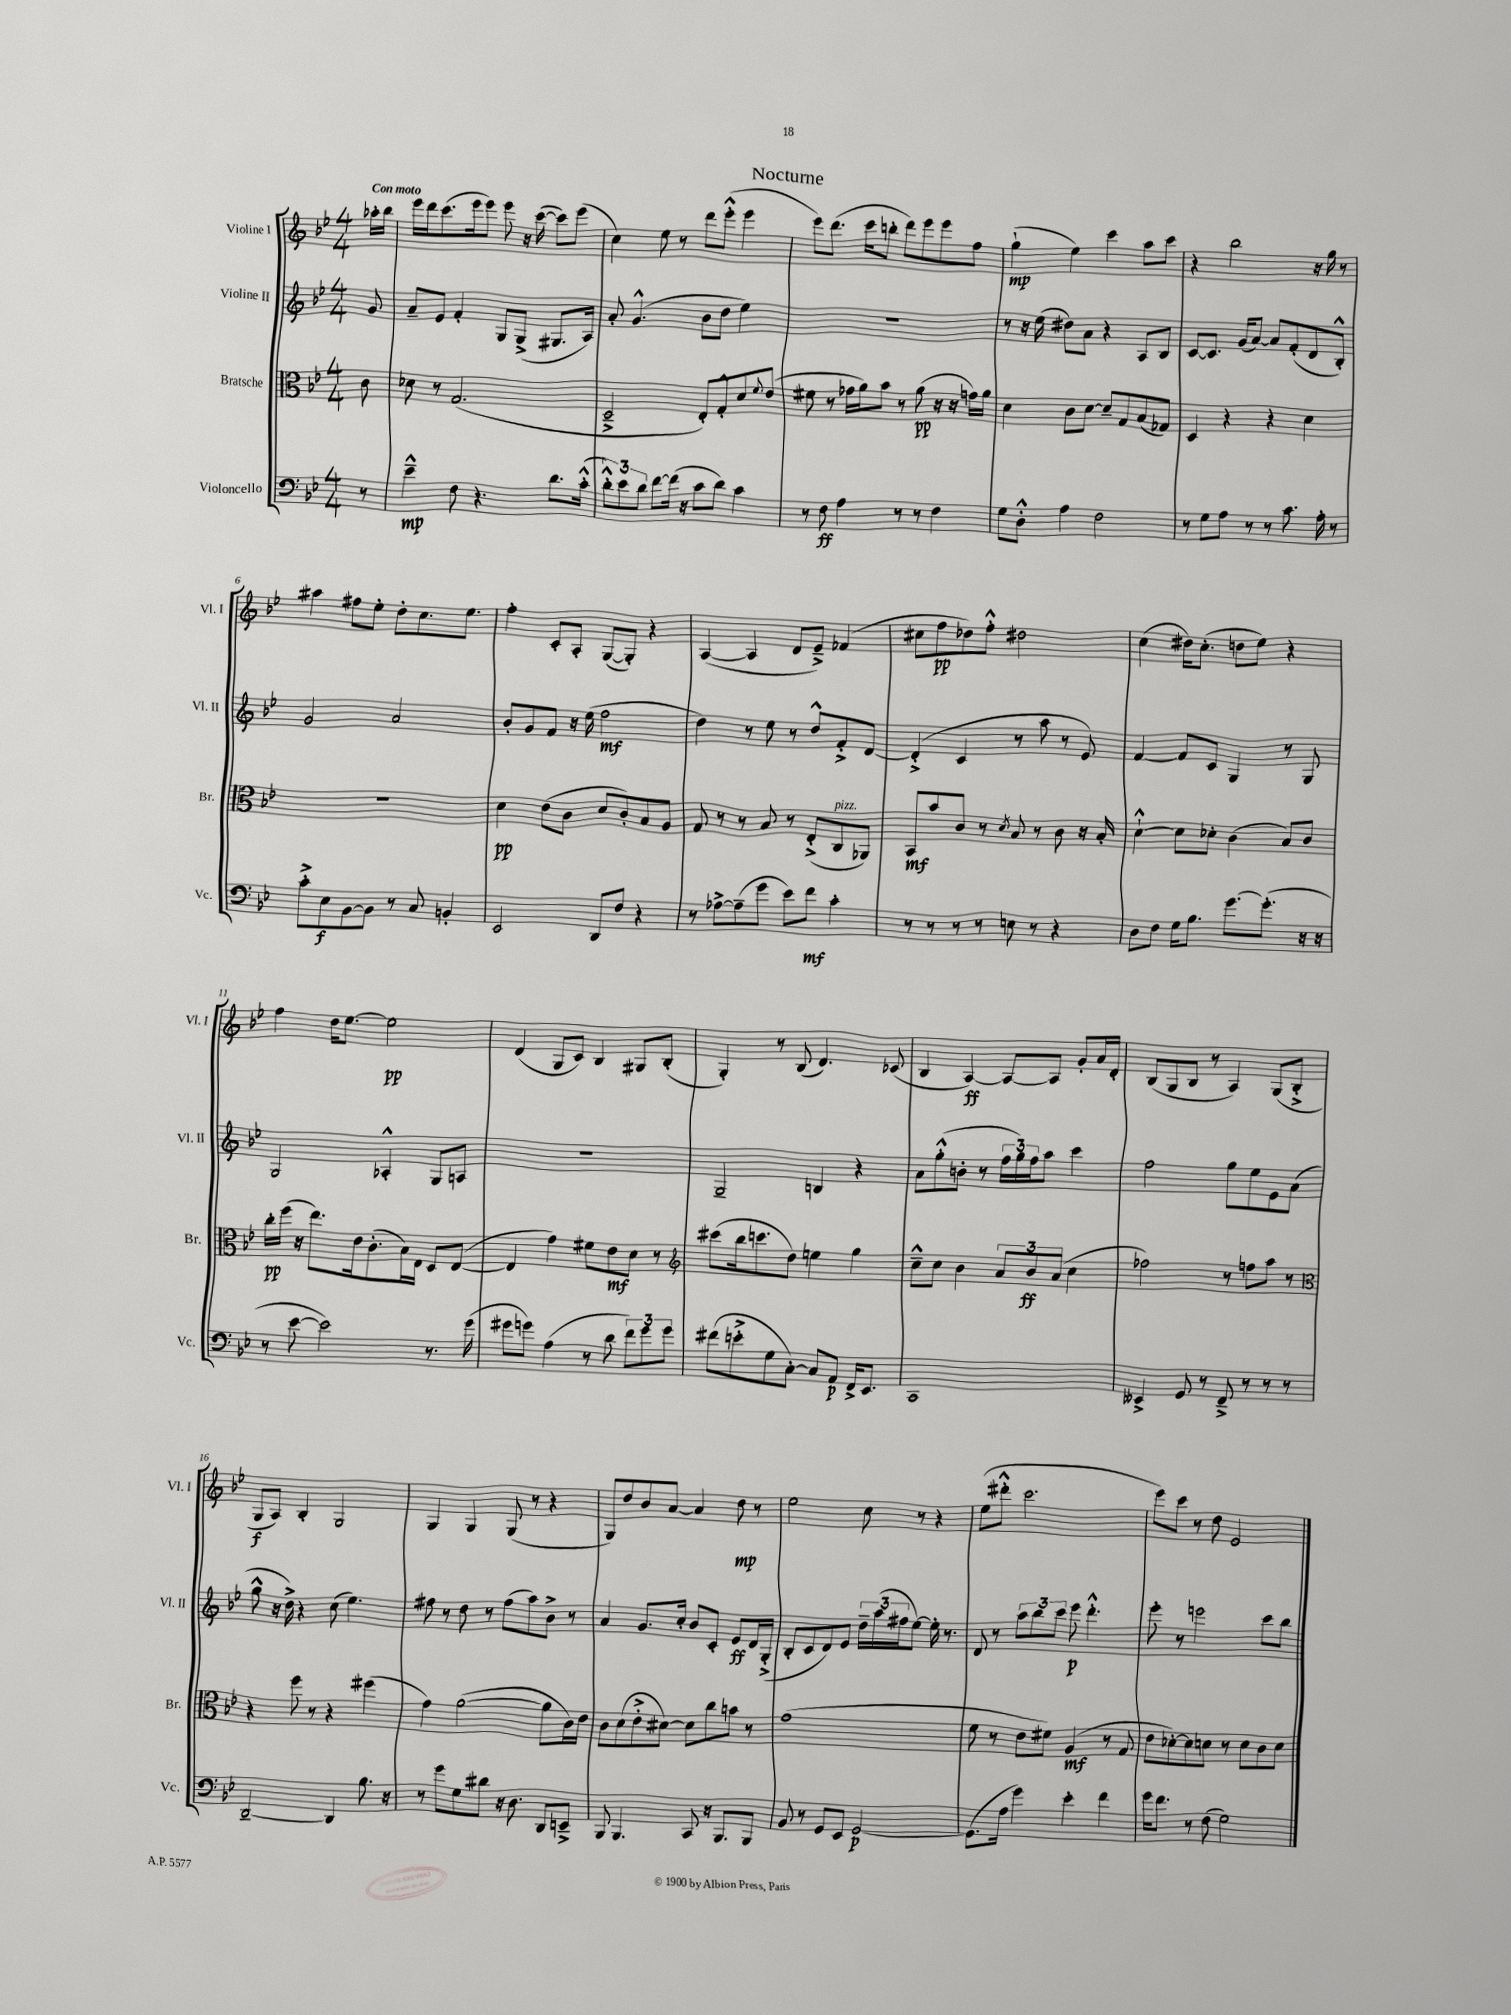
\header { title = "Nocturne" }
<<
\new StaffGroup <<
\new Staff = "s0" \with { instrumentName = "Violine I" shortInstrumentName = "Vl. I" } {
    \clef treble \key bes \major \numericTimeSignature \time 4/4 \partial 8 \tempo "Con moto"
    aes''16-. bes''16 |
    ees'''16 d'''16 c'''8.( ees'''16 ees'''8) ees'''8 r16 c'''16~( c'''8) ees'''8( |
    c''4) ees''8 r8 d'''8 ees'''8-.-^( ees'''4 |
    ees'''8) d'''8.( c'''16 b''8-. d'''8) ees'''8 ees'''8 f''8 |
    g''4-!\mp( ees''4) c'''4 a''8 c'''8 |
    r4 bes''2 r16 g''16 r8 |
    ais''4 fis''8 ees''8-. d''8-. c''8. ees''8. |
    f''4-. c'8-. a8-. g8~( g8-.) r4 |
    a4~( a4 d'8 ees'8--->) fes'4( |
    cis''8 f''8\pp des''8) f''8-.-^ dis''2 |
    c''4( dis''16) c''8.-.( d''8 ees''8) r4 |
    f''4 d''16 ees''8.~ ees''2\pp |
    d'4( g8 c'8) bes4 gis8 bes8-.( |
    g4-.) r8 bes8( d'4.) ces'8( |
    bes4 a4~\ff) a8~ a8 g'8-. a'16 d'16-. |
    bes8( g8 bes8 r8 a4) g8( bes8-.-> |
    g8\f a8) bes4-. g2 |
    g4 g4 g8( r8 r4 |
    g8) d''8 bes'8 a'8~ a'4 d''8\mp r8 |
    ees''2 c''8 r8 r4 |
    ees''8( dis'''8-.-^ c'''2. |
    ees'''8) c'''8 r8 d''8 ees'2 \bar "|." |
}
\new Staff = "s1" \with { instrumentName = "Violine II" shortInstrumentName = "Vl. II" } {
    \clef treble \key bes \major \numericTimeSignature \time 4/4 \partial 8
    g'8 |
    a'8-- ees'8 f'4-. g8 g8->( gis8. a16) |
    a'8-. g'4.-^( bes'8 d''8 ees''4) |
    R1 |
    r8 r16 ees''16( dis''8) a'8 r4 a8 bes8 |
    c'8~ c'8. g'16( a'8~) a'8 f'8-.( d'8 bes8-.-^) |
    g'2 a'2 |
    bes'8-. g'8 f'8 r16 ees''16( f''2\mf |
    d''4) r8 ees''8 r8 d''8-^ f'8-.-> d'8~ |
    d'4-.->( c'4 r8 a''8 r8 ees'8) |
    f'4~ f'8 c'8 g4 r8 g8 |
    g2 aes4-.-^ g8 a8 |
    R1 |
    g2-- b4 r4 |
    a'8 g''8-.-^( b'8-. r8 \tuplet 3/2 { f''16 g''16) f''16 } a''8 c'''4 |
    f''2 g''8 ees''8 ees'8 a'8( |
    g''8-^ r16 d''16->) r4 c''8( ees''4.) |
    fis''8 r8 d''8 r8 fis''8( a''8) bes'8-> r8 |
    a'4 g'8. c''16-. bes'8 c'8-. ees'8\ff d'16 g16-.->( |
    bes8-. c'8 d'8) ees'8 \tuplet 3/2 { d''16-- a''16( fis''16 } ees''8~) ees''16-. r8. |
    d'8 r8 \tuplet 3/2 { a''8 bes''8 c'''8 } ees'''8\p d'''4.-.-^ |
    ees'''8-. r8 e'''2 c'''8 bes''8 \bar "|." |
}
\new Staff = "s2" \with { instrumentName = "Bratsche" shortInstrumentName = "Br." } {
    \clef alto \key bes \major \numericTimeSignature \time 4/4 \partial 8
    c'8 |
    des'8 r8 g2.( |
    d2---> ees8-.) g8-.-^ d'8 \appoggiatura { f'8 } ees'8( |
    fis'8 r8 ges'16 a'16) bes'8 r8 a'8\pp( r16 r16 g'16) a'16 |
    d'4 c'8 d'8~ d'8-- g8 bes8( ges8) |
    d4 r4 r4 d'4 |
    R1 |
    d'4\pp ees'8( c'8 d'8 c'8-.) bes8 a8 |
    g8 r8 r8 bes8 r8 ees8-.->( c8^\markup { \italic "pizz." } aes,8) |
    bes,8\mf bes'8 c'8 r8 \acciaccatura { d'8 } bes8 r8 c'8 r16 bes16-. |
    d'4~-!-^ d'8 des'8-. c'4( bes8) c'8 |
    c''16-.\pp f''16( r16 ees''8.) ees'16 c'8.-.( bes16) ees16 d8 ees8~( |
    ees4 g'4) fis'8 ees'8\mf d'8 r8 |
    \clef treble cis'''8( bes''16 c'''8. d''8) e''4 g''4 |
    c''8---^ c''8 bes'4 \tuplet 3/2 { a'8 bes'8\ff a'8( } c''4 |
    fes''2) r8 f''8 a''8 r8 |
    \clef alto r4 f''8 r8 r4 fis''4( |
    g'4) a'2~( a'8 c'16) ees'16 |
    c'8 d'8( ees'8-.-> dis'8~) dis'8 c''8 b'8 r8 |
    g'1( |
    f'8 r8 ees'8 fis'8) a4\mf( r8 g8 |
    ees'8 des'8~-.) des'8 d'8 r8 d'8 c'8 d'8 \bar "|." |
}
\new Staff = "s3" \with { instrumentName = "Violoncello" shortInstrumentName = "Vc." } {
    \clef bass \key bes \major \numericTimeSignature \time 4/4 \partial 8
    r8 |
    ees'4---^\mp f8 r4. d'8. c'16-.-^( |
    \tuplet 3/2 { d'8-.-^) ees'8 d'8 } f'8~ f'16( r16 c'8 d'8) c'4 |
    r8 f8\ff a4 r8 r8 f4 |
    g8 d8-.-^ a4 f2 |
    r8 g8 a8 r8 r8 c'8. a16-. r8 |
    c'8-.-> ees8\f bes,8~ bes,8 r8 c8 b,4-. |
    ees,2 d,8 f8 r4 |
    r8 aes8~-> aes8--( g'8 ees'8) f'8\mf c'4-. |
    r8 r8 r8 r8 e8 r8 r4 |
    d8 f8 g16 bes8. g'8.~ g'8.-.( r16 r16 |
    r8 ees'8~ ees'2) r8. g'16( |
    gis'8 g'8) a4( r8 d'8 \tuplet 3/2 { f'8) g'8 g'8 } |
    fis'8( e'8-.-> g8 c8~-.) c8 a,8\p f,16-> ees,8. |
    c,1 |
    eeses,4-> g,8 r8 f,8---> r8 r8 r8 |
    d,2~-- d,4 bes8. r16 |
    r8 g'8 g8 dis'8 r16 d8. d,8 e,8---> |
    bes,,8 bes,,4. c,8 r16 bes,,8. bes,,8 |
    bes,8 r8 g,8 ees,8 g,2~\p |
    g,8.( a16 g'4) ees'4-. f'4 |
    g'16 f'8. r8 f8( g2) \bar "|." |
}
>>
>>
